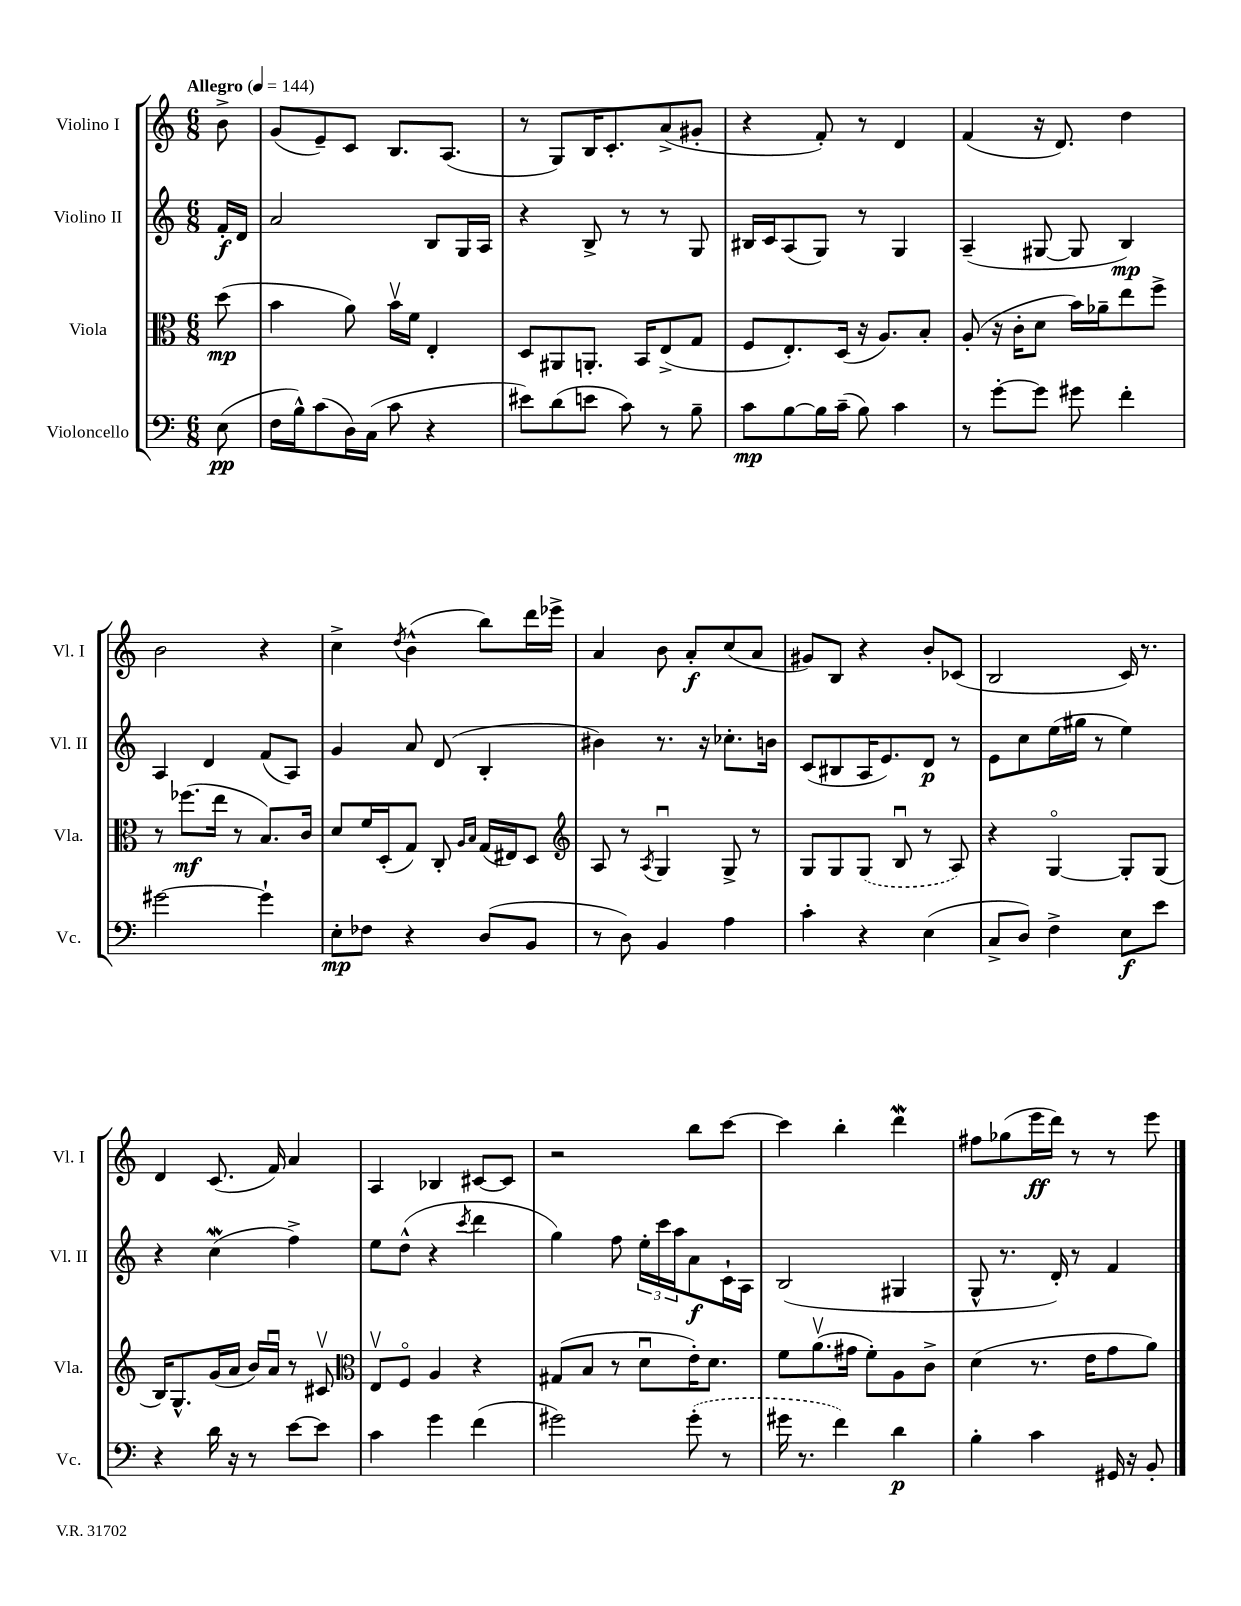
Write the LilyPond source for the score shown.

<<
\new StaffGroup <<
\new Staff = "s0" \with { instrumentName = "Violino I" shortInstrumentName = "Vl. I" } {
    \clef treble \key c \major \numericTimeSignature \time 6/8 \partial 8 \tempo "Allegro" 4 = 144
    b'8-> |
    g'8( e'8--) c'8 b8. a8.( |
    r8 g8) b16 c'8.-. a'8->( gis'8-. |
    r4 f'8-.) r8 d'4 |
    f'4( r16 d'8.) d''4 |
    b'2 r4 |
    c''4-> \acciaccatura { d''8 } b'4-^( b''8) d'''16 ees'''16-> |
    a'4 b'8 a'8-.\f c''8( a'8 |
    gis'8) b8 r4 b'8-. ces'8( |
    b2 c'16) r8. |
    d'4 c'8.( f'16) a'4 |
    a4 bes4 cis'8~ cis'8 |
    r2 b''8 c'''8~ |
    c'''4 b''4-. d'''4\mordent |
    fis''8 ges''8( e'''16\ff d'''16) r8 r8 e'''8 \bar "|." |
}
\new Staff = "s1" \with { instrumentName = "Violino II" shortInstrumentName = "Vl. II" } {
    \clef treble \key c \major \numericTimeSignature \time 6/8 \partial 8
    f'16-.\f d'16 |
    a'2 b8 g16 a16 |
    r4 b8-> r8 r8 g8 |
    bis16 c'16 a8( g8) r8 g4 |
    a4--( gis8~ gis8 b4\mp) |
    a4 d'4 f'8( a8) |
    g'4 a'8 d'8( b4-. |
    bis'4) r8. r16 ces''8.-. b'16 |
    c'8( bis8 a16 e'8.) d'8\p r8 |
    e'8 c''8 e''16( gis''16 r8 e''4) |
    r4 c''4\mordent( f''4->) |
    e''8 d''8-^( r4 \acciaccatura { c'''8 } d'''4 |
    g''4) f''8 \tuplet 3/2 { e''16-. c'''16 a''16 } a'8\f c'16-! a16 |
    b2( gis4 |
    g8-^ r8. d'16-.) r8 f'4 \bar "|." |
}
\new Staff = "s2" \with { instrumentName = "Viola" shortInstrumentName = "Vla." } {
    \clef alto \key c \major \numericTimeSignature \time 6/8 \partial 8
    d''8\mp( |
    b'4 a'8) b'16\upbow f'16 e4-. |
    d8 ais,8 a,8.-. b,16 e8->( g8 |
    f8 e8.-.) d16( r16 a8.) b8-. |
    a8-.( r16 c'16-. d'8 b'16) aes'16-- e''8 f''8-> |
    r8 fes''8.\mf( e''16 r8 b8.) c'16 |
    d'8 f'16 d16-.( g8) c8-. \grace { a16 b16 } g16( eis16) d8 |
    \clef treble a8 r8 \acciaccatura { a8 } g4\downbow g8-> r8 |
    g8 g8 \once \slurDashed g8( b8\downbow r8 a8) |
    r4 g4~\flageolet g8-. g8( |
    b16) g8.-^ g'16( a'16 b'16) a'16\downbow r8 cis'8\upbow |
    \clef alto e8\upbow f8\flageolet a4 r4 |
    gis8( b8 r8 d'8\downbow e'16-.) d'8. |
    f'8 a'8.\upbow( gis'16 f'8-.) a8 c'8-> |
    d'4( r8. e'16 g'8 a'8) \bar "|." |
}
\new Staff = "s3" \with { instrumentName = "Violoncello" shortInstrumentName = "Vc." } {
    \clef bass \key c \major \numericTimeSignature \time 6/8 \partial 8
    e8\pp( |
    f16 b16-^) c'8( d16) c16( c'8 r4 |
    eis'8) d'8( e'8 c'8) r8 b8-- |
    c'8\mp b8~ b16 c'16--( b8) c'4 |
    r8 g'8~-. g'8 gis'8 f'4-. |
    gis'2~ gis'4-! |
    e8-.\mp fes8 r4 d8( b,8 |
    r8 d8) b,4 a4 |
    c'4-. r4 e4( |
    c8-> d8) f4-> e8\f e'8 |
    r4 d'16 r16 r8 e'8~ e'8 |
    c'4 g'4 f'4( |
    gis'2) \once \slurDashed gis'8-.( r8 |
    gis'16 r8. f'4) d'4\p |
    b4-. c'4 gis,16 r16 b,8-. \bar "|." |
}
>>
>>
\layout { \context { \Score \remove "Bar_number_engraver" } }
